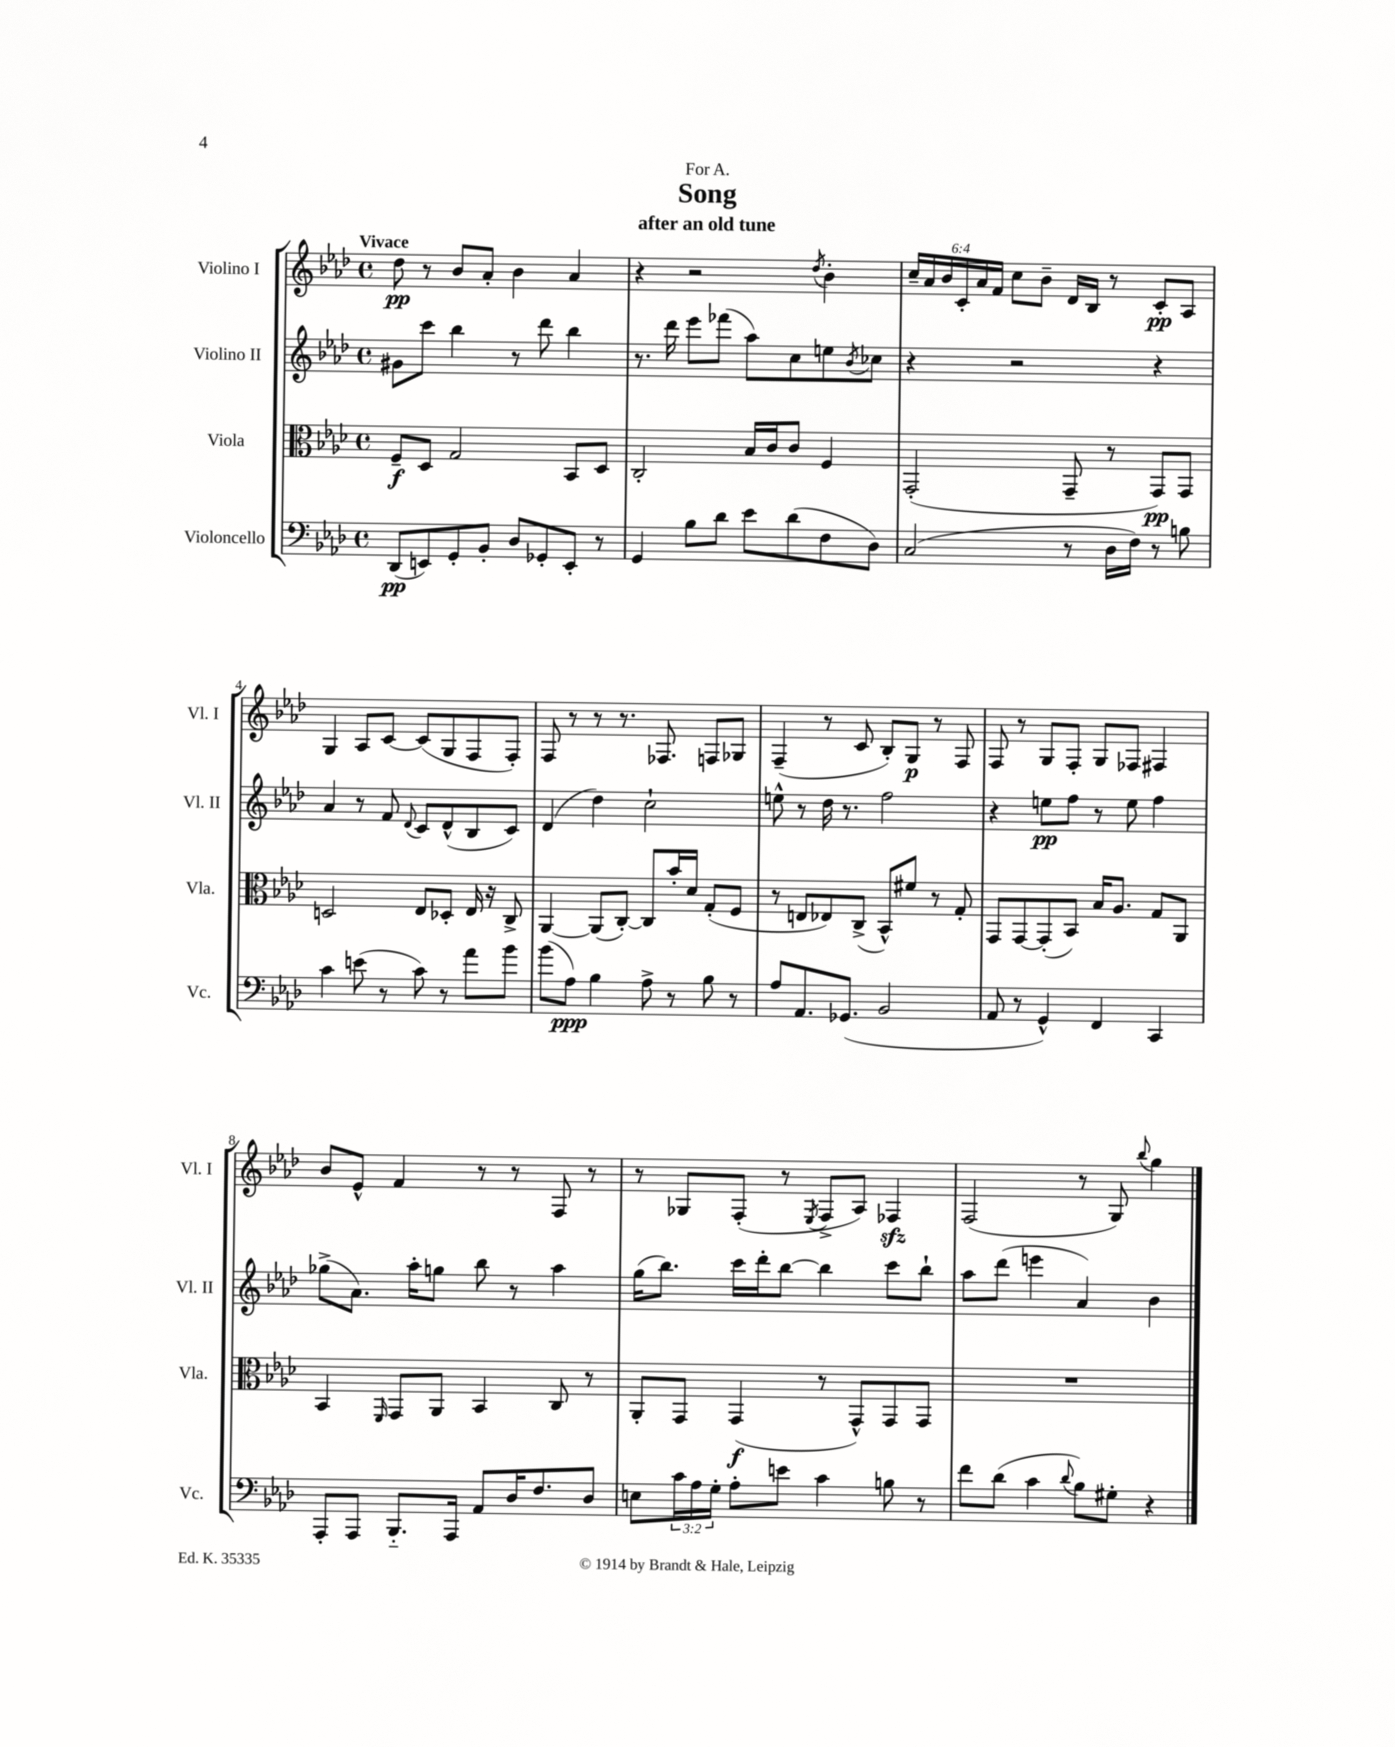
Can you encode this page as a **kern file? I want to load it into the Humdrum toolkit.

**kern	**kern	**kern	**kern
*staff4	*staff3	*staff2	*staff1
*clefF4	*clefC3	*clefG2	*clefG2
*k[b-e-a-d-]	*k[b-e-a-d-]	*k[b-e-a-d-]	*k[b-e-a-d-]
*M4/4	*M4/4	*M4/4	*M4/4
*met(c)	*met(c)	*met(c)	*met(c)
(8DD-	8F~	8g#	8dd-
8EE)	8D-	8ccc	8r
8GG'	2G	4bb-	8b-
8BB-'	.	.	8a-'
8D-	.	8r	4b-
8GG-'	.	8ddd-	.
8EE'	8BB-	4bb-	4a-
8r	8D-	.	.
=	=	=	=
4GG	2C'	8.r	4r
.	.	16ddd-	.
8B-	.	8eee-	2r
8d-	.	(8fff-	.
8e-	16B-	8aa-)	.
.	16c	.	.
(8d-	8c	8cc	.
.	.	.	8qdd-
8F	4F	8ee	4b-'
.	.	8qb-	.
8D-)	.	8cc-	.
=	=	=	=
(2C	(2GG'	4r	24cc~
.	.	.	24a-
.	.	.	24b-
.	.	.	24c'
.	.	.	24a-
.	.	.	24f
.	.	2r	8cc
.	.	.	8b-~
8r	8GG~	.	16d-
.	.	.	16B-
16D-	8r	.	8r
16F)	.	.	.
8r	8GG)	4r	8c'
8B	8GG	.	8A-
=	=	=	=
4c	2D	4a-	4G
(8e	.	8r	8A-
8r	.	8f	[8c
.	.	8qqd-	.
8c)	8E-	8c	(8c]
8r	8D-'	(8d-^^	8G
8a-	16E-	8B-	8F
.	16r	.	.
8b-	8C^	8c)	8F')
=	=	=	=
(8b-	[4AA-	(4d-	8F
8A-)	.	.	8r
4B-	(8AA-]	4dd-)	8r
.	[8C')	.	8.r
8A-^	8C]	2cc`	.
.	.	.	8.F-
8r	16b-'	.	.
.	16d-	.	.
8B-	(8G'	.	8F
8r	8F	.	8G-
=	=	=	=
8A-	8r	8ee^^	(4F~
8.AA-	8E	8r	.
.	8E-)	16dd-	8r
(8.GG-	.	8.r	.
.	(8C^	.	8c
2BB-	8BB-^^)	2ff	8B-')
.	8f#	.	8G
.	8r	.	8r
.	8G'	.	8F
=	=	=	=
8AA-	8GG	4r	8F
8r	[8GG	.	8r
4GG^^)	(8GG']	8ee	8G
.	8BB-)	8ff	8F'
4FF	16B-	8r	8G
.	8.A-	.	.
.	.	8ee	8F-
4CC	8G	4ff	4F#
.	8AA-	.	.
=	=	=	=
8AAA-'	4BB-	(8gg-^	8b-
8AAA-	.	8.a-)	8e-^^
.	16qqFF	.	.
8.BBB-'~	8GG	.	4f
.	.	16aa-'	.
.	8AA-	8gg	.
16AAA-	.	.	.
8AA-	4BB-	8bb-	8r
16D-	.	8r	8r
8.F	.	.	.
.	8C	4aa-	8F
8D-	8r	.	8r
=	=	=	=
8E	8AA-'	(16gg	8r
.	.	8.bb-)	.
24c	8GG	.	8G-
24A-	.	.	.
24G'	.	.	.
8A-'	(4GG	16ccc	(8F'
.	.	16ddd-'	.
8e	.	[8bb-	8r
.	.	.	8qE-
4c	8r	4bb-]	8F^
.	8GG^^)	.	8A-)
8B	8GG	8ccc	4F-
8r	8GG	8bb-`	.
=	=	=	=
8f	1r	8aa-	(2F
(8d-	.	(8ddd-	.
4c	.	4eee	.
8qqd-	.	.	.
8B-)	.	4a-)	8r
8G#'	.	.	8G)
.	.	.	8qqbb-
4r	.	4b-	4gg
==	==	==	==
*-	*-	*-	*-
